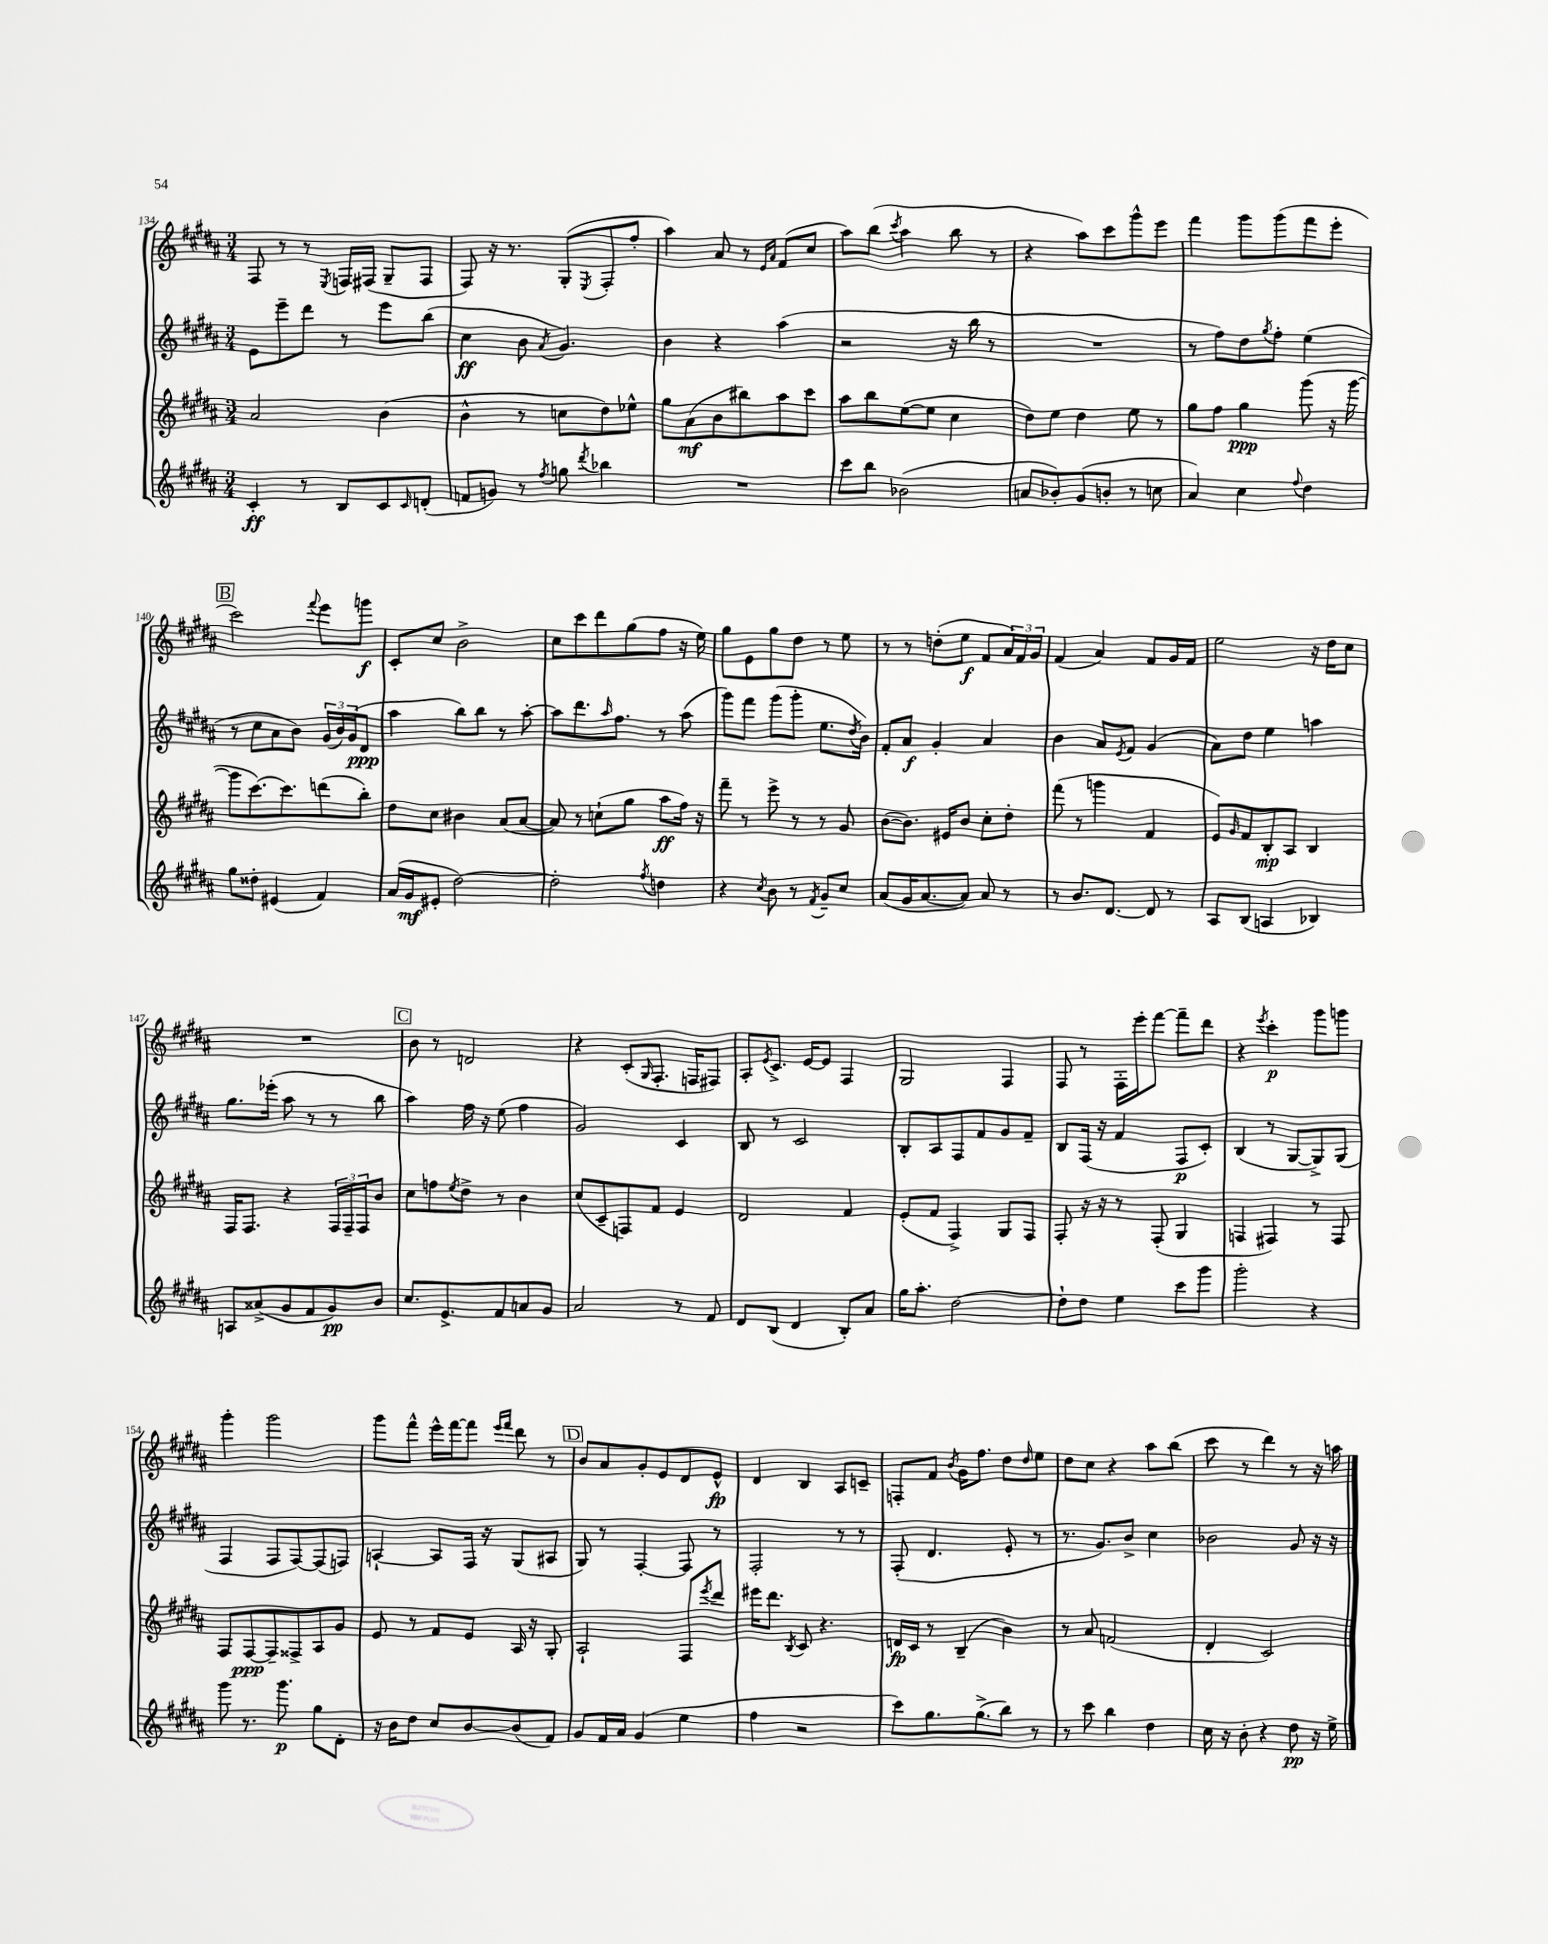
<<
\new StaffGroup <<
\new Staff = "s0" {
    \clef treble \key b \major \numericTimeSignature \time 3/4
    fis8 r8 r8 \acciaccatura { e8 } f16 fis16( gis8-- fis8 |
    fis8) r16 r8. gis8-.( \acciaccatura { e8 } fis8-. fis''8-. |
    ais''4) ais'8 r8 \grace { e'16 ais'16 } fis'8( cis''8 |
    ais''8) b''8( \acciaccatura { cis'''8 } ais''4 b''8 r8 |
    r4 ais''8) cis'''8 gis'''8-^ e'''8 |
    fis'''4 gis'''8 gis'''8( fis'''8 e'''8-. |
    \mark \markup { \box "B" } cis'''2) \appoggiatura { fis'''8 } e'''8 g'''8\f |
    cis'8-. cis''8 b'2-> |
    cis''8 cis'''8 dis'''8 gis''8( fis''8 r16 e''16) |
    gis''8 e'8 gis''8 dis''8 r8 e''8 |
    r8 r8 d''8-.( e''8\f fis'8 \tuplet 3/2 { ais'16) fis'16 gis'16 } |
    fis'4( ais'4) fis'8 gis'16 fis'16 |
    e''2 r16 dis''16 cis''8 |
    R2. |
    \mark \markup { \box "C" } b'8 r8 d'2 |
    r4 cis'8-.( \grace { gis16 } fis8.-. f16 fis8) |
    ais8-. \acciaccatura { e'8 } cis'8.-> e'16~ e'8 fis4 |
    gis2 fis4 |
    fis8 r8 fis16-. e'''16-. fis'''8~ fis'''8-- dis'''8 |
    r4 \acciaccatura { e'''8 } cis'''4-.\p gis'''8 g'''8 |
    gis'''4-. gis'''2 |
    gis'''8 fis'''8-^ e'''16-^ fis'''16~ fis'''8 \grace { e'''16 fis'''16 } dis'''8 r8 |
    \mark \markup { \box "D" } b'8 ais'8 gis'8-. e'8 dis'8 e'8-^\fp |
    dis'4 b4 ais8 c'8-- |
    f8-. fis'8 \acciaccatura { b'8 } gis'16 fis''8. dis''8 \grace { dis''16 } e''8 |
    dis''8 cis''8 r4 ais''8 b''8( |
    cis'''8 r8 dis'''4) r8 r16 a''16 \bar "|." |
}
\new Staff = "s1" {
    \clef treble \key b \major \numericTimeSignature \time 3/4
    e'8 e'''8-- dis'''8 r8 e'''8 b''8( |
    cis''4\ff b'8 \acciaccatura { ais'8 } gis'4.) |
    b'4 r4 ais''4( |
    r2 r16 b''16 r8 |
    R2. |
    r8 fis''8) dis''8 \acciaccatura { gis''8 } fis''8-. e''4( |
    \mark \markup { \box "B" } r8 cis''8 ais'8 b'8) \tuplet 3/2 { gis'16( b'16) gis'16( } dis'8\ppp |
    ais''4 b''8) b''8 r8 ais''8~-. |
    ais''8 dis'''8. \grace { ais''16 } fis''8. r8 ais''8( |
    gis'''8) fis'''8 gis'''8( gis'''8-. e''8. \acciaccatura { dis''8 } b'16) |
    fis'8-. ais'8\f gis'4-. ais'4 |
    b'4 ais'8 \acciaccatura { e'8 } fis'8 gis'4( |
    ais'8) dis''8 e''4 a''4 |
    gis''8. ees'''16-.( ais''8 r8 r8 b''8 |
    \mark \markup { \box "C" } ais''4) fis''16 r16 e''8( fis''4 |
    gis'2) cis'4 |
    b8 r8 cis'2 |
    b8-. ais8 fis8 fis'8 gis'8 fis'8-- |
    b8 fis16( r16 fis'4 fis8\p cis'8-.) |
    b4( r8 gis8~ gis8->) gis8( |
    fis4 fis8 fis8~) fis8( f8) |
    a4~-! a8 fis16 r16 gis8( ais8 |
    \mark \markup { \box "D" } gis8) r8 fis4~-. fis8 r8 |
    fis2-. r8 r8 |
    fis8-.( dis'4. e'8-. r8 |
    r8. gis'8.) b'8-> cis''4 |
    bes'2 gis'8 r16 r16 \bar "|." |
}
\new Staff = "s2" {
    \clef treble \key b \major \numericTimeSignature \time 3/4
    ais'2 b'4( |
    b'4-^ r8 c''8 dis''8) ees''8-^ |
    gis''8 ais'8\mf( b'8 bis''8) ais''8 cis'''8 |
    ais''8 b''8 e''8~( e''8 cis''4 |
    dis''8) e''8 dis''4 e''8 r8 |
    gis''8 fis''8 gis''4\ppp gis'''8( r16 gis'''16~ |
    \mark \markup { \box "B" } gis'''8 cis'''8.~) cis'''8. d'''8( b''8-.) |
    dis''8 cis''8 bis'4 ais'8( ais'8~ |
    ais'8) r8 c''8-!( gis''8 ais''8\ff fis''16) r16 |
    fis'''8-- r8 e'''8-> r8 r8 gis'8 |
    b'8~( b'8.) eis'16 b'8 cis''8-. dis''8-. |
    fis'''8( r8 g'''4 fis'4 |
    e'8) \grace { gis'16 } fis'8 b8-.\mp ais8 b4 |
    fis16 fis8. r4 \tuplet 3/2 { fis16 fis16-- fis16 } b'8 |
    \mark \markup { \box "C" } cis''8 f''8 \acciaccatura { e''8 } dis''8-> r8 b'4 |
    cis''8( cis'8-- f8) fis'8 e'4 |
    dis'2 fis'4 |
    e'8-.( fis'8 fis4->) gis8 fis8 |
    fis8-. r16 r16 r8 fis8-.( gis4 |
    f4 fis4) r8 fis8 |
    fis8 fis8~\ppp fis8-- fisis8-> ais8 gis'8 |
    e'8 r8 fis'8 e'8 ais16 r16 gis8-. |
    \mark \markup { \box "D" } ais2-! fis8 \acciaccatura { e'''8 } dis'''8 |
    eis'''16 dis'''8. \acciaccatura { b8 } cis'8 r4. |
    d'16\fp cis'16 r8 b4--( b'4) |
    r8 ais'8 f'2( |
    dis'4-. cis'2) \bar "|." |
}
\new Staff = "s3" {
    \clef treble \key b \major \numericTimeSignature \time 3/4
    cis'4-.\ff r8 b8 cis'8 \grace { cis'16 } d'8-.( |
    f'8 g'8) r8 \acciaccatura { fis''8 } g''8 \acciaccatura { dis'''8 } bes''4 |
    R2. |
    cis'''8 b''8 bes'2( |
    a'8 bes'8-.) gis'8( b'8-. r8 c''8 |
    ais'4) cis''4 \appoggiatura { fis''8 } dis''4 |
    \mark \markup { \box "B" } gis''8 disis''8-. eis'4( fis'4) |
    ais'16( gis'16\mf eis'8-. dis''2~) |
    dis''2-. \acciaccatura { fis''8 } d''4 |
    r4 \acciaccatura { cis''8 } b'8 r8 \acciaccatura { fis'8 } gis'8-- cis''8 |
    ais'8( gis'16 ais'8.~ ais'8) ais'8 r8 |
    r8 b'8. dis'8.~ dis'8 r8 |
    ais8 b8( a4 bes4) |
    a8 aisis'8->( gis'8 fis'8 gis'8\pp) b'8 |
    \mark \markup { \box "C" } cis''8. e'8.-> fis'8 a'8 gis'8 |
    ais'2 r8 fis'8 |
    dis'8 b8( dis'4 b8-.) ais'8 |
    gis''16 ais''8.-. dis''2~ |
    dis''8-! dis''8 e''4 cis'''8 gis'''8 |
    gis'''2-. r4 |
    gis'''8 r8. gis'''8.\p gis''8 dis'8-. |
    r16 b'16 dis''8 cis''8 b'8~ b'8( fis'8) |
    \mark \markup { \box "D" } gis'8 fis'16 ais'16 gis'4( e''4 |
    fis''4 r2 |
    cis'''8) gis''8. gis''8.->( b''8) r8 |
    r8 cis'''8 b''4 dis''4 |
    cis''16 r16 b'8-. r4 dis''8\pp r16 e''16-> \bar "|." |
}
>>
>>
\layout { \context { \Score currentBarNumber = #134 } }
